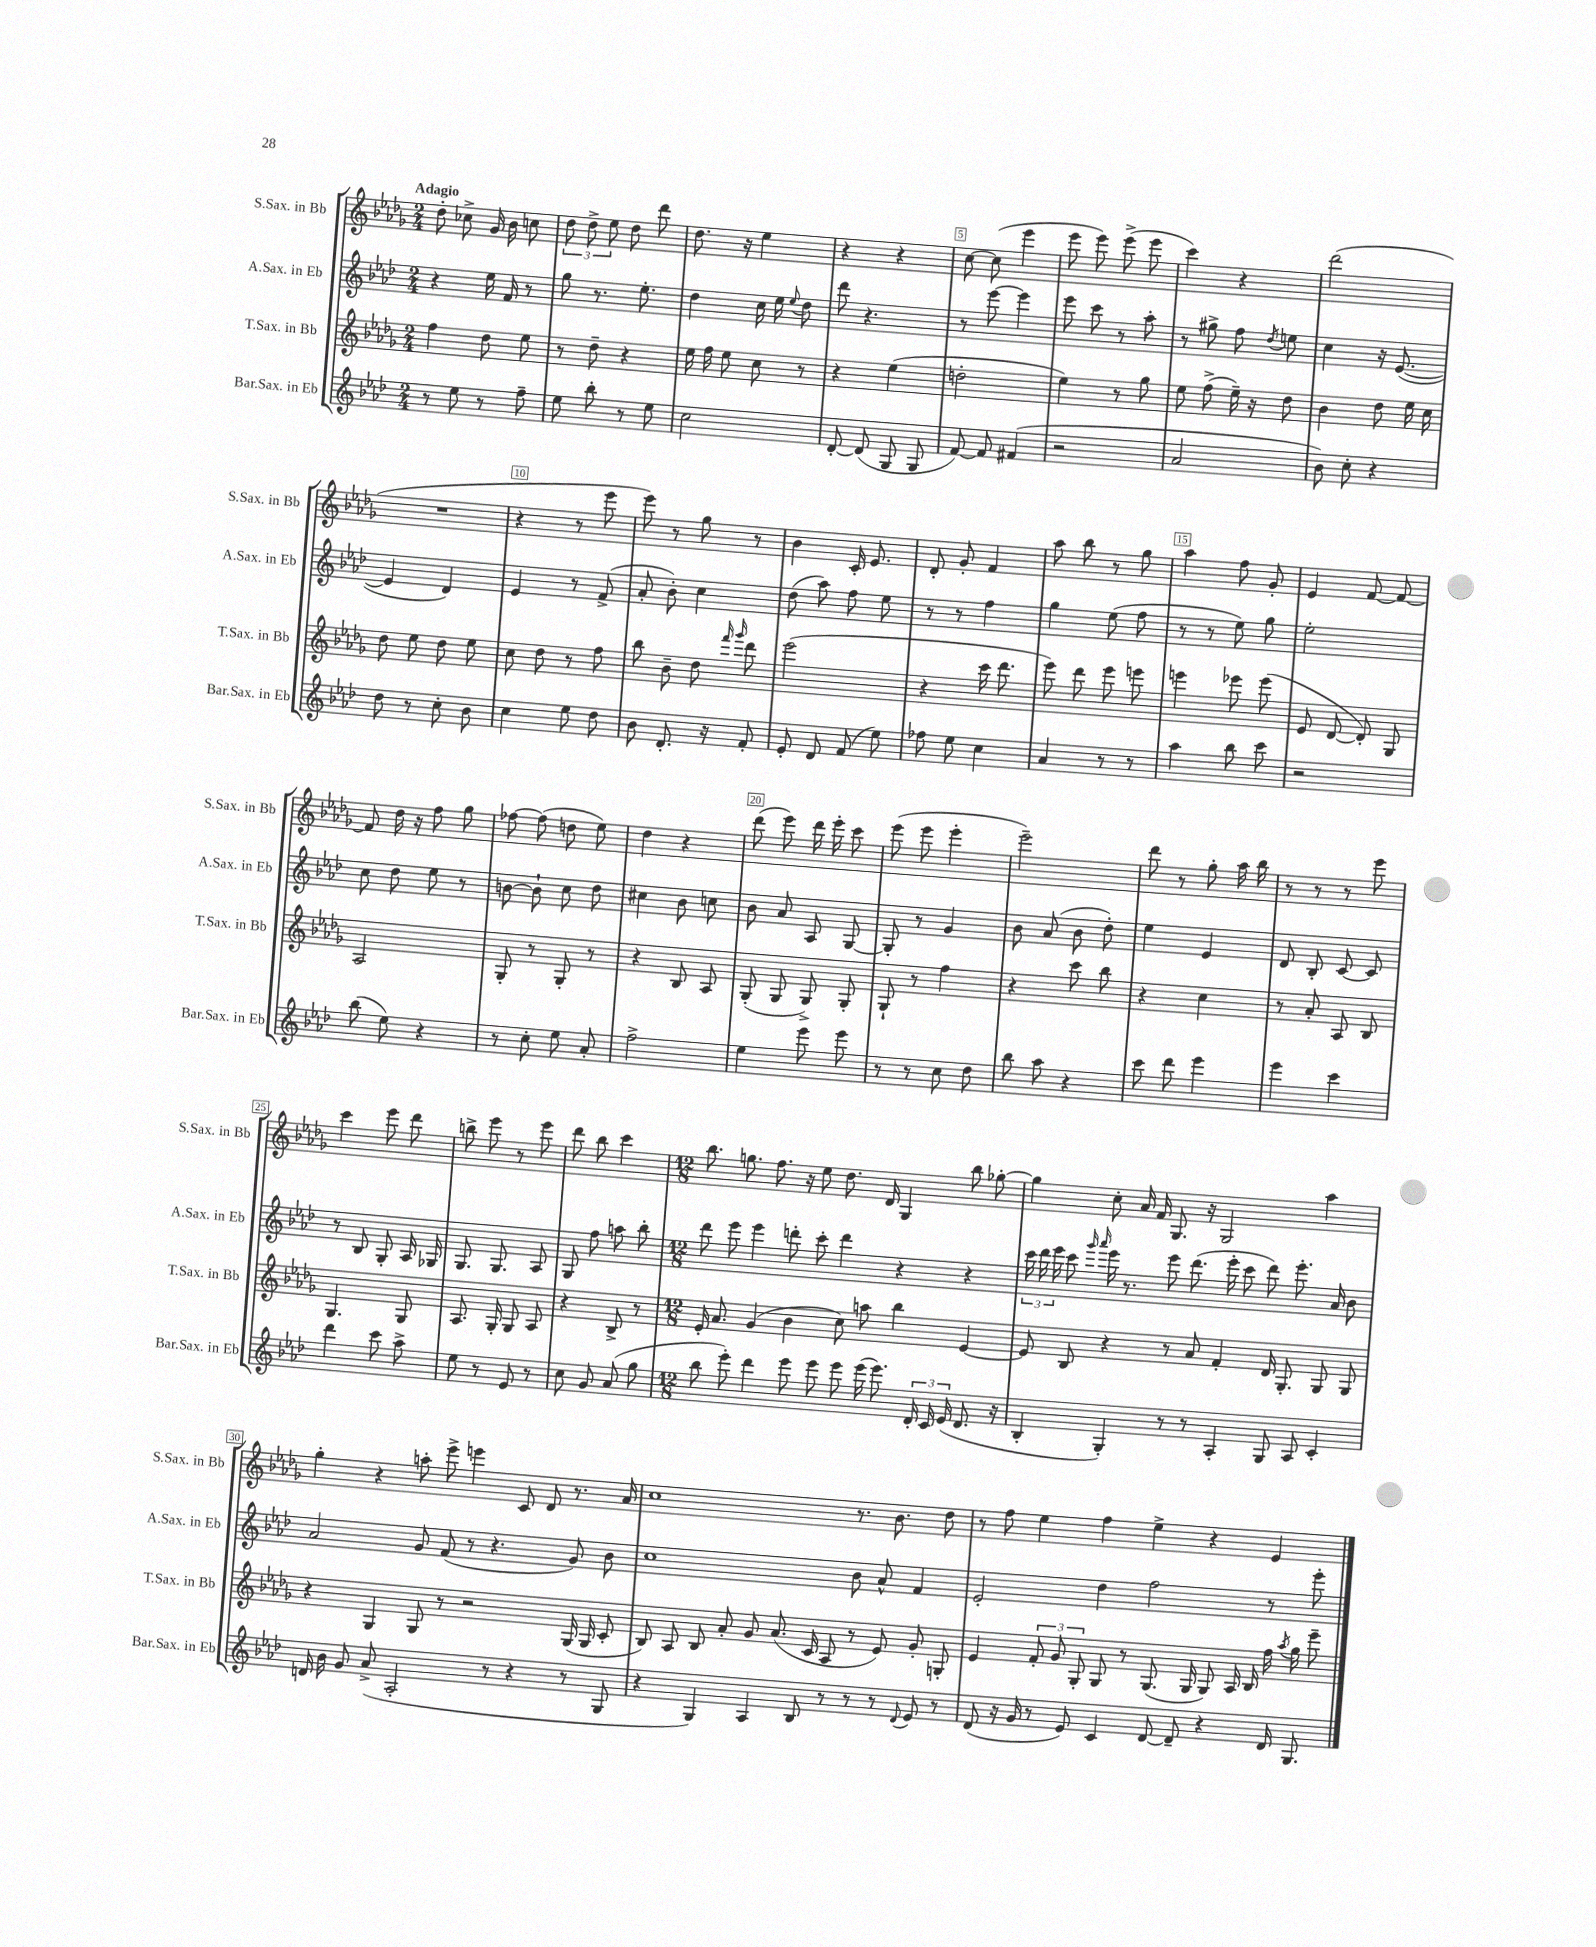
<<
\new StaffGroup <<
\new Staff = "s0" \with { instrumentName = "S.Sax. in Bb" shortInstrumentName = "S.Sax. in Bb" } {
    \clef treble \key des \major \numericTimeSignature \time 2/4 \tempo "Adagio"
    \autoBeamOff des''8-. ces''8-> ges'16 bes'16 c''8 |
    \tuplet 3/2 { des''8 des''8-> ees''8 } des''8 des'''8 |
    des''8. r16 ees''4 |
    r4 r4 |
    c''8~ c''8( ees'''4 |
    ees'''8 ees'''8) ees'''8->( ees'''8 |
    c'''4) r4 |
    des'''2( |
    R2 |
    r4 r8 ees'''8 |
    ees'''8) r8 ges''8 r8 |
    bes'4 c'16-. ees'8. |
    des'8-. ges'8-. f'4 |
    aes''8 bes''8 r8 ges''8 |
    aes''4 f''8 ges'8-. |
    ees'4 f'8~ f'8~ |
    f'8 des''16 r16 f''8 ges''8 |
    fes''8~ fes''8( d''8 ees''8) |
    des''4 r4 |
    des'''8( ees'''8) des'''16 ees'''16-. c'''8 |
    ees'''8( ees'''8 ees'''4-. |
    ees'''2--) |
    des'''8 r8 ges''8-. aes''16 bes''16 |
    r8 r8 r8 ees'''8 |
    c'''4 ees'''8 des'''8 |
    b''8-> ees'''8 r8 ees'''8 |
    des'''8 bes''8 c'''4 |
    \numericTimeSignature \time 12/8 bes''8. g''8. f''8. r16 ees''8 des''8. des'16 ges4 bes''8 ges''8~-. |
    ges''4 c''8-. aes'16 f'16 ges8. r16 ges2 aes''4 |
    ges''4-. r4 a''8-. ees'''8-> e'''4 c'8 des'8 r8. aes'16 |
    c''1 r8. bes'8. des''8 |
    r8 f''8 ees''4 f''4 ees''4-> r4 ees'4 \bar "|." |
}
\new Staff = "s1" \with { instrumentName = "A.Sax. in Eb" shortInstrumentName = "A.Sax. in Eb" } {
    \clef treble \key aes \major \numericTimeSignature \time 2/4
    \autoBeamOff r4 ees''16 f'16 r8 |
    g''8 r8. ees''8.-. |
    des''4 c''16 ees''16 \appoggiatura { ees''8 } des''8 |
    des'''8 r4. |
    r8 ees'''8~ ees'''4 |
    ees'''8 c'''8 r8 aes''8-. |
    r8 gis''8-> f''8 \acciaccatura { des''8 } e''8 |
    c''4 r16 ees'8.~( |
    ees'4 des'4) |
    ees'4 r8 f'8->( |
    aes'8-. bes'8-.) c''4 |
    des''8( aes''8) f''8 ees''8 |
    r8 r8 f''4 |
    g''4 ees''8( f''8 |
    r8 r8 ees''8) g''8 |
    ees''2-. |
    c''8 des''8 ees''8 r8 |
    b'8~ b'8-! c''8 des''8 |
    cis''4 bes'8 c''8 |
    bes'8 aes'8 aes8 g8~ |
    g8-. r8 g'4 |
    bes'8 aes'8( bes'8 des''8-.) |
    ees''4 ees'4 |
    des'8 bes8-. c'8~ c'8 |
    r8 bes8 g8-. aes16 ges16 |
    g8. g8. aes8 |
    g8 f''8 a''8 bes''8-. |
    \numericTimeSignature \time 12/8 des'''8 ees'''8 ees'''4 d'''8-. c'''8-. d'''4 r4 r4 |
    \tuplet 3/2 { c'''16 des'''16 ees'''16 } c'''8 \grace { g'''16 aes'''16 } ees'''16 r8. ees'''8 des'''8.( ees'''16-. c'''8 des'''8) ees'''8.-. aes'16 bes'8 |
    aes'2 g'8 f'8( r8 r4. g'8) bes'8 |
    c''1 bes'8 aes'8-^ f'4 |
    ees'2-. des''4 f''2 r8 ees'''8-. \bar "|." |
}
\new Staff = "s2" \with { instrumentName = "T.Sax. in Bb" shortInstrumentName = "T.Sax. in Bb" } {
    \clef treble \key des \major \numericTimeSignature \time 2/4
    \autoBeamOff f''4 des''8 ees''8 |
    r8 des''8-- r4 |
    ees''16 f''16 ees''8 c''8 r8 |
    r4 ees''4( |
    d''2-. |
    ees''4) r8 ges''8 |
    ees''8 f''8->( ees''16--) r16 des''8 |
    bes'4 des''8 ees''16 c''16 |
    des''8 ees''8 des''8 ees''8 |
    c''8 des''8 r8 f''8 |
    bes''8 bes'8-- des''8 \grace { f'''16 ges'''16 } des'''8 |
    ees'''2( |
    r4 c'''16 des'''8. |
    ees'''8) des'''8 ees'''8 e'''8 |
    e'''4 ees'''8 ees'''8( |
    ees'8 des'8~ des'8-.) ges8 |
    aes2 |
    ges8-. r8 ges8-. r8 |
    r4 bes8 aes8 |
    ges8-.( ges8 ges8->) ges8-. |
    ges8-! r8 f''4 |
    r4 c'''8 bes''8 |
    r4 c''4 |
    r8 aes'8-. aes8 bes8 |
    ges4. ges8 |
    aes8. ges16-. ges8 aes8 |
    r4 bes8-> r8 |
    \numericTimeSignature \time 12/8 ees'16-. aes'8. ges'4( bes'4 c''8) a''8 bes''4 ees'4~ |
    ees'8 bes8 r4 r8 aes'8 f'4-. des'16 ges8.-. ges8 ges8 |
    r4 ges4 ges8 r8 r2 ges16( ges16 c'8-. |
    bes8) aes8 bes8 aes'8-. ges'8 aes'8.( c'16 aes8 r8 ees'8) ges'8-. g8-. |
    ees'4 \tuplet 3/2 { f'8-. ges'8 ges8-. } ges8 r8 ges8.( ges16 ges8) aes16 bes16 f''16 \acciaccatura { aes''8 } ges''16 ees'''8-- \bar "|." |
}
\new Staff = "s3" \with { instrumentName = "Bar.Sax. in Eb" shortInstrumentName = "Bar.Sax. in Eb" } {
    \clef treble \key aes \major \numericTimeSignature \time 2/4
    \autoBeamOff r8 ees''8 r8 f''8-- |
    ees''8 bes''8-. r8 ees''8 |
    c''2 |
    des'8~-. des'8( g8 g8 |
    f'8~) f'8 fis'4( |
    r2 |
    aes'2 |
    bes'8) c''8-. r4 |
    des''8 r8 c''8-. bes'8 |
    c''4 ees''8 des''8 |
    bes'8 des'8.-. r16 f'8-. |
    ees'8-. des'8 f'8( ees''8) |
    fes''8 ees''8 c''4 |
    aes'4 r8 r8 |
    aes''4 bes''8 c'''8 |
    r2 |
    bes''8( ees''8) r4 |
    r8 c''8-. ees''8 aes'8-. |
    f''2-> |
    ees''4 ees'''8 ees'''8 |
    r8 r8 c''8 des''8 |
    bes''8 aes''8 r4 |
    c'''8 des'''8 ees'''4 |
    ees'''4 c'''4 |
    des'''4 c'''8 aes''8-> |
    ees''8 r8 ees'8 r8 |
    c''8 g'8 aes'8( g''8 |
    \numericTimeSignature \time 12/8 bes''8 ees'''8-.) des'''4 ees'''8 ees'''8 ees'''8 ees'''16( ees'''8.) \tuplet 3/2 { des'16-. c'16 ees'16( } des'8. r16 |
    bes4-. g4-.) r8 r8 aes4-. g8 aes8 c'4-. |
    d'16 bes'16 g'8 aes'8->( aes2-. r8 r4 r8 g8 |
    r4 g4) aes4 bes8 r8 r8 r8 \appoggiatura { des'8 } ees'8 r8 |
    des'8( r16 g'16 r8 ees'8) c'4 des'8~ des'8-- r4 des'16 g8. \bar "|." |
}
>>
>>
\layout { \context { \Score \override BarNumber.break-visibility = ##(#f #t #t) barNumberVisibility = #(every-nth-bar-number-visible 5) \override BarNumber.stencil = #(make-stencil-boxer 0.1 0.3 ly:text-interface::print) } }
